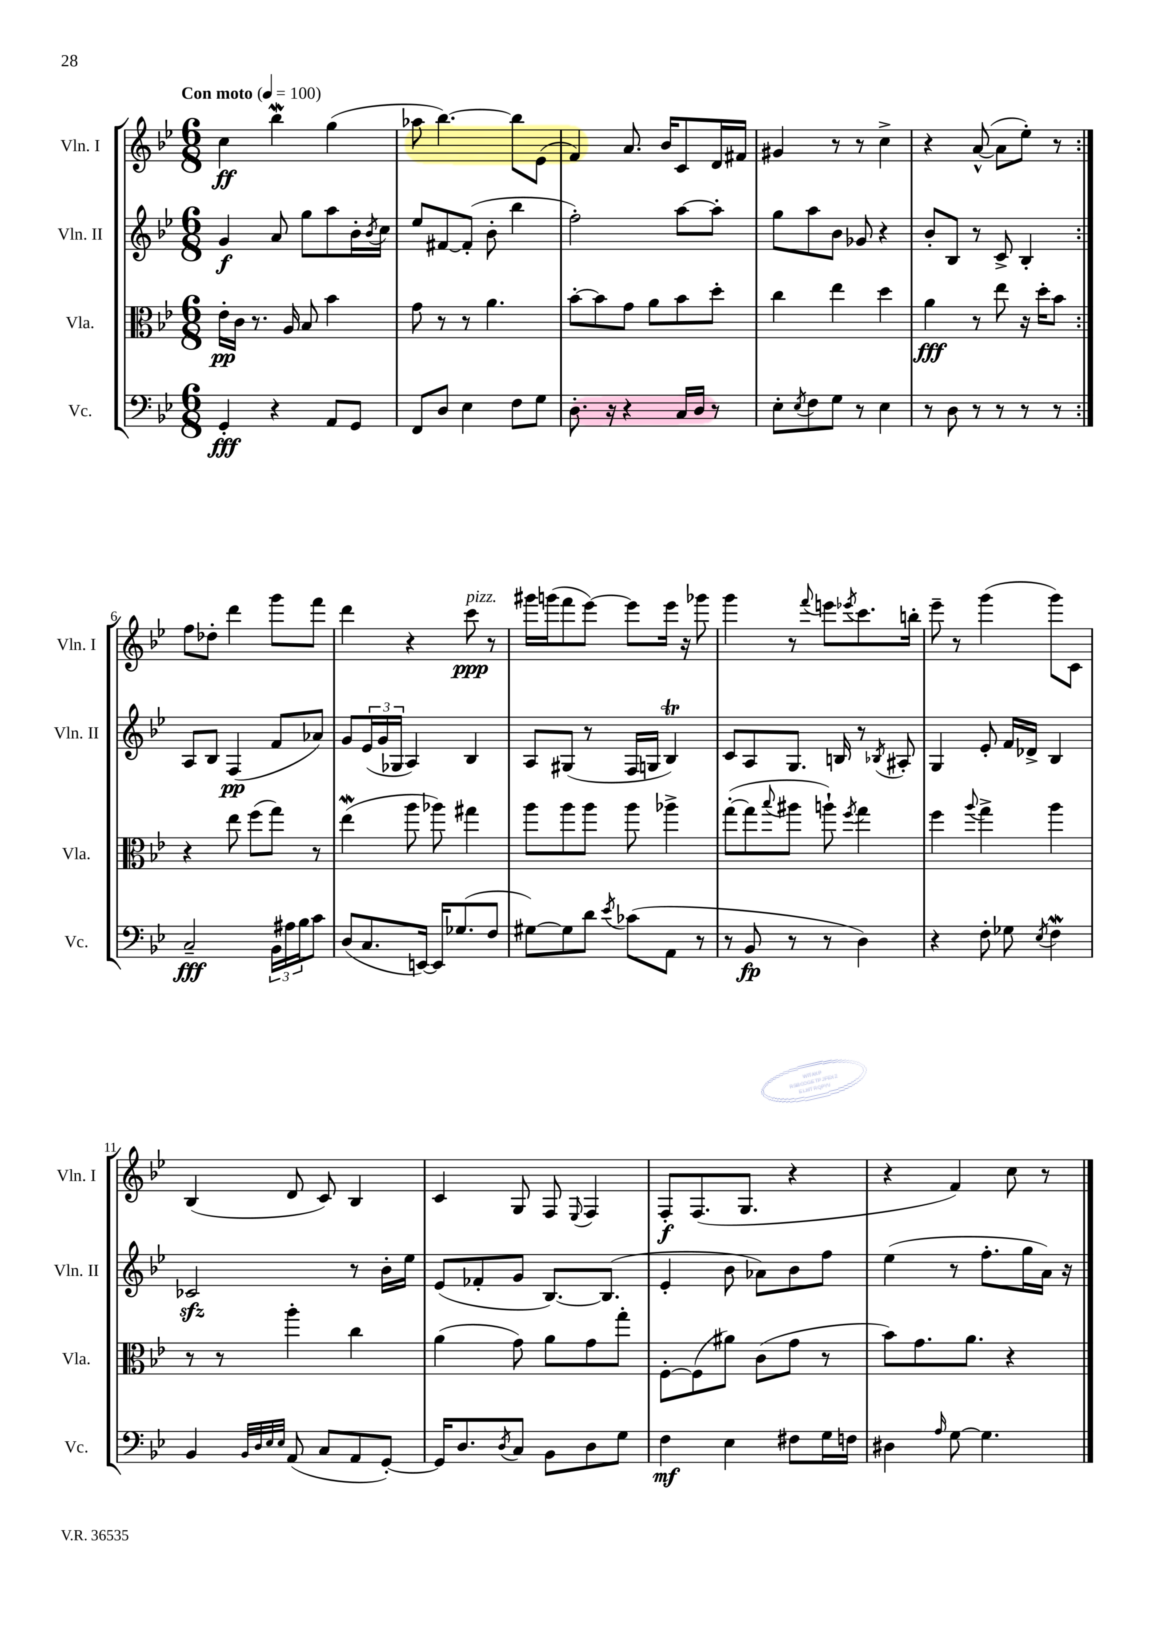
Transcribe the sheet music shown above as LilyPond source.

<<
\new StaffGroup <<
\new Staff = "s0" \with { instrumentName = "Vln. I" shortInstrumentName = "Vln. I" } {
    \clef treble \key bes \major \numericTimeSignature \time 6/8 \tempo "Con moto" 4 = 100
    \repeat volta 2 { c''4\ff bes''4\mordent g''4( |
    aes''8 bes''4.~) bes''8 ees'8( |
    f'4) a'8. bes'16 c'8 d'16 fis'16 |
    gis'4 r8 r8 c''4-> |
    r4 a'8~-^( a'8 ees''8-.) r8 | }
    f''8 des''8-. d'''4 g'''8 f'''8 |
    d'''4 r4 c'''8\ppp^\markup { \italic "pizz." } r8 |
    gis'''16 g'''16( f'''8 ees'''8~) ees'''8 ees'''16 r16 ges'''8 |
    g'''4 r8 \appoggiatura { f'''8 } e'''8 \acciaccatura { ees'''8 } c'''8. b''16-. |
    ees'''8-- r8 g'''4( g'''8) c'8 |
    bes4( d'8 c'8) bes4 |
    c'4 g8 f8 \appoggiatura { ees8 } f4 |
    f8-.\f f8.( g8. r4 |
    r4 f'4) c''8 r8 \bar "|." |
}
\new Staff = "s1" \with { instrumentName = "Vln. II" shortInstrumentName = "Vln. II" } {
    \clef treble \key bes \major \numericTimeSignature \time 6/8
    \repeat volta 2 { g'4\f a'8 g''8 a''8 bes'16-. \acciaccatura { bes'8 } c''16 |
    ees''8 fis'8~ fis'8-.( bes'8-. bes''4 |
    f''2-.) a''8~ a''8-. |
    g''8 a''8 bes'8 ges'8 r4 |
    bes'8-. bes8 r8 c'8-> bes4-. | }
    a8 bes8 f4\pp( f'8 aes'8) |
    g'8 \tuplet 3/2 { ees'16( g'16 ges16 } a4) bes4 |
    a8 gis8( r8 f16 g16 bes4\trill) |
    c'8 a8 g8. b16 r8 \acciaccatura { bes8 } ais8-. |
    g4 ees'8-. f'16 des'16-> bes4 |
    ces'2\sfz r8 bes'16-. ees''16 |
    ees'8( fes'8-. g'8 bes8.~) bes8.( |
    ees'4-. bes'8 aes'8) bes'8 f''8 |
    ees''4( r8 f''8.-. g''16 a'16) r16 \bar "|." |
}
\new Staff = "s2" \with { instrumentName = "Vla." shortInstrumentName = "Vla." } {
    \clef alto \key bes \major \numericTimeSignature \time 6/8
    \repeat volta 2 { ees'16-.\pp c'16 r8. a16 bes8 bes'4 |
    g'8 r8 r8 a'4. |
    bes'8~-. bes'8 g'8 a'8 bes'8 d''8-. |
    c''4 ees''4 d''4 |
    a'4\fff r8 ees''8 r16 d''16-. bes'8 | }
    r4 ees''8 f''8( g''8) r8 |
    ees''4\mordent( a''8 aes''8) gis''4 |
    a''8 a''8 a''8 a''8 aes''4-> |
    g''8~-.( g''8 \appoggiatura { bes''8 } ais''8 a''8-!) \acciaccatura { f''8 } g''4 |
    f''4 \appoggiatura { a''8 } g''4-> a''4 |
    r8 r8 a''4-. c''4 |
    a'4( g'8) a'8 g'8 g''8-. |
    f8~-. f8( ais'8) c'8( g'8 r8 |
    bes'8) g'8. a'8. r4 \bar "|." |
}
\new Staff = "s3" \with { instrumentName = "Vc." shortInstrumentName = "Vc." } {
    \clef bass \key bes \major \numericTimeSignature \time 6/8
    \repeat volta 2 { g,4-.\fff r4 a,8 g,8 |
    f,8 d8 ees4 f8 g8 |
    d8.-. r16 r4 c16 d16 r8 |
    ees8-. \acciaccatura { ees8 } f8 g8 r8 ees4 |
    r8 d8 r8 r8 r8 r8 | }
    c2--\fff \tuplet 3/2 { bes,16 ais16 bes16 } c'8 |
    d8( c8. e,16~) e,16 ges8.( f8 |
    gis8~) gis8 d'8 \acciaccatura { ees'8 } ces'8( a,8 r8 |
    r8 bes,8\fp r8 r8 d4) |
    r4 f8-. ges8 \acciaccatura { ees8 } f4\mordent |
    bes,4 \grace { bes,32 d32 ees32 ees32 } a,8( c8 a,8 g,8~-.) |
    g,16 d8. \acciaccatura { d8 } c8 bes,8 d8 g8 |
    f4\mf ees4 fis8 g16 f16 |
    dis4 \grace { a16 } g8~ g4. \bar "|." |
}
>>
>>
